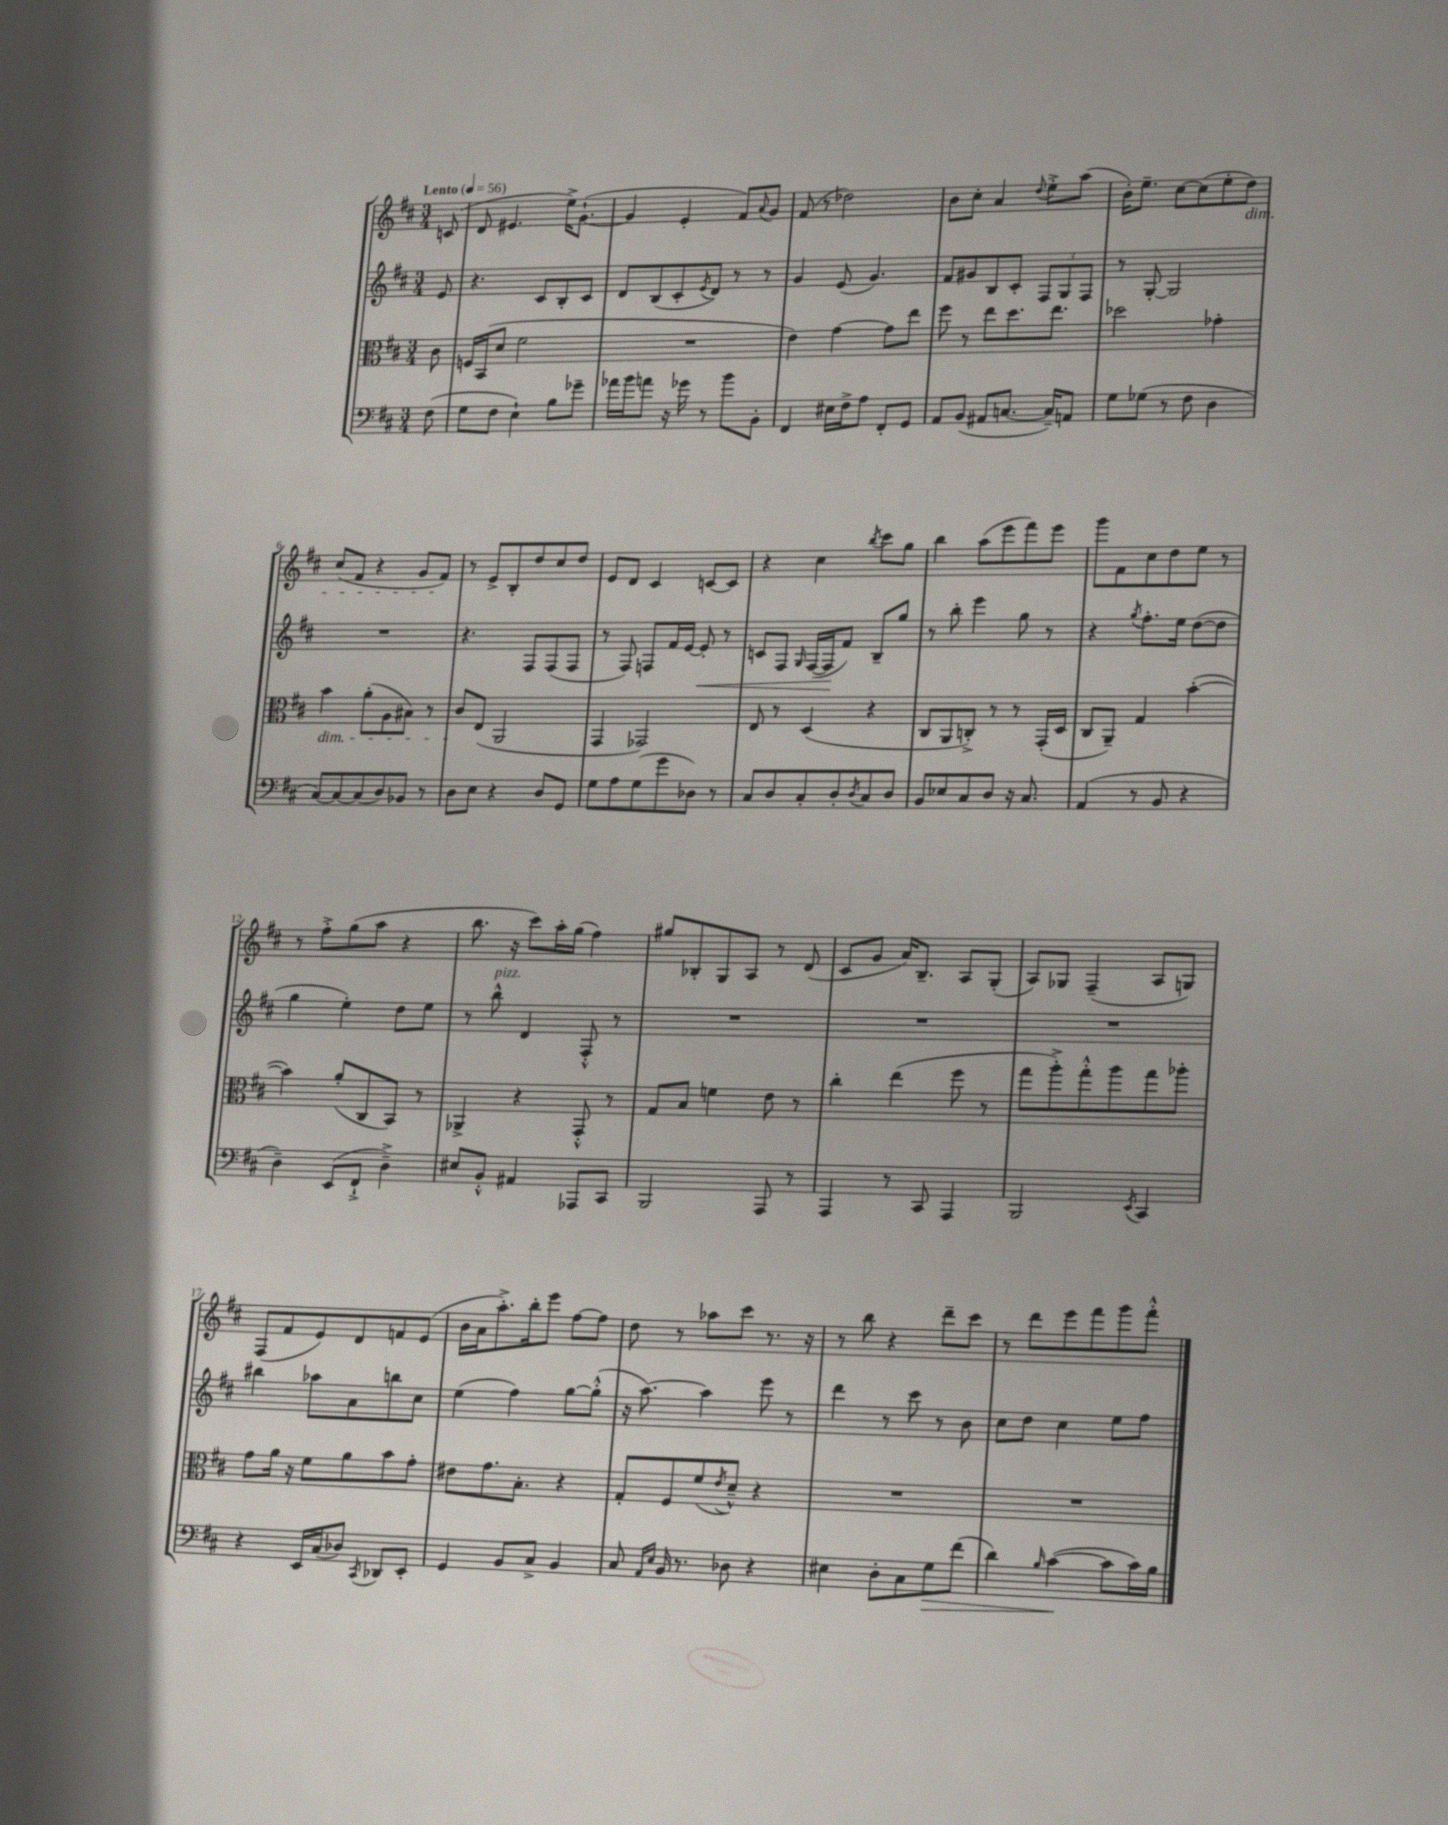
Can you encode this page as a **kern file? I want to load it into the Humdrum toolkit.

**kern	**kern	**kern	**kern
*staff4	*staff3	*staff2	*staff1
*clefF4	*clefC3	*clefG2	*clefG2
*k[f#c#]	*k[f#c#]	*k[f#c#]	*k[f#c#]
*M3/4	*M3/4	*M3/4	*M3/4
*MM56	*MM56	*MM56	*MM56
(8F#	8c#	8e	(8c
=	=	=	=
8G	16F	4.r	8d
.	(16BB	.	.
8F#	8d	.	4.e#
4E`)	2f#	.	.
.	.	8c#	.
8B	.	8B'	16ee^)
.	.	.	([8.g`
8g-~	.	8c#	.
=	=	=	=
16a-	2.r	8d	4g]
16b	.	.	.
8a	.	(8B	.
16r	.	8c#'	4e'
16g-	.	.	.
.	.	8qe	.
8r	.	8d)	.
8b	.	8r	8f#)
.	.	.	8qqa
8BB'	.	8r	8g
=	=	=	=
4FF#	4e)	4g	(8f#
.	.	.	8r
16E#	[4g	(8e	2dd-)
16F#^	.	.	.
8A	.	4.g)	.
8FF#'	8g]	.	.
8GG	8ee	.	.
=	=	=	=
8AA	8ff#	8f#	8b
(8BB	8r	8g#	8cc#'
8AA#	8ee	8B	4a
[8.C	8.dd	8c#'	.
.	.	.	8qqdd
.	.	12F#	8ee'^
16C~])	8.ee	.	.
.	.	12G	.
8AA	.	.	(8aa
.	.	12F#	.
=	=	=	=
8G	2dd-	8r	16b')
.	.	.	8.ee~
(8G-	.	[8G'	.
8r	.	2G]	[8cc#
8F#	.	.	(8cc#]
4D	4g-'	.	8ee'
.	.	.	8dd)
=	=	=	=
[8C#)	4b	2.r	(8cc#
8C#_	.	.	8f#
(8C#]	(8a'	.	4r
8D)	8A	.	.
8BB-	8B#)	.	8g
8r	8r	.	8f#)
=	=	=	=
8D	8c#	4.r	8r
8E	(8E	.	8e^
4r	2AA	.	8B'
.	.	8F#	8dd
8D	.	(8F#	8cc#
8GG	.	8F#	8dd
=	=	=	=
8G	4GG	8r	8e
8A	.	8F#)	8d
(8G	2GG-)	8F	4c#
8g	.	16f#	.
.	.	[16e	.
8D-)	.	8e']	[8c
8r	.	8r	8c]
=	=	=	=
8C#	8E	8c	4r
8D	8r	8F#	.
.	.	16qqG	.
8C#'	(4D	([16F#	4cc#
.	.	16F#]	.
8D'	.	8f#)	.
8qD	.	.	8qbb
8C#	4r	8B~	8ccc#
8D	.	8gg	8gg
=	=	=	=
8BB	8C#	8r	4bb
8E-	8AA	8bb'	.
8C#	8C'^)	4eee	(8aa
8D	8r	.	8eee
16r	8r	8gg	8fff#)
8.C#	.	.	.
.	(16GG'	8r	8eee
.	16D	.	.
=	=	=	=
(4AA	8C#	4r	8ggg
.	8AA~)	.	8f#
.	.	8qgg	.
8r	4G	8.ff#'	8cc#
8BB	.	.	8dd
.	.	16ee	.
4r	([4b'	([8dd	8ee
.	.	8dd]	8r
=	=	=	=
4D~)	4b])	4gg	8r
.	.	.	8ff#'^
(8EE	(8a'	4ee')	(8gg
8FF#`^	8C#	.	8aa
4D~^)	8BB)	8dd	4r
.	8r	8ee	.
=	=	=	=
8E#	4AA-^	8r	8.bb
8BB'^^	.	8bb^^	.
.	.	.	16r
4AA#	4r	4d	8ccc#)
.	.	.	16aa'
.	.	.	(16gg
8AAA-	8GG'^^	8F#'^^	4ff#)
8CC#	8r	8r	.
=	=	=	=
2BBB	8G	2.r	8gg#
.	8B	.	8B-'
.	4f	.	8G
.	.	.	8A
8AAA	8e	.	8r
8r	8r	.	(8d
=	=	=	=
4AAA	4cc#'	2.r	8c#
.	.	.	8g
8r	(4ee	.	16a)
.	.	.	8.B~
8CC#	.	.	.
4AAA	8ff#	.	8A
.	8r	.	(8G'
=	=	=	=
2BBB	8gg	2.r	8A)
.	8aa'^)	.	8G-
.	8gg'^^	.	(4F#~
.	8aa	.	.
8qEE	.	.	.
4CC#	8gg	.	8A
.	8aa-'	.	8G)
=	=	=	=
4r	8g	4bb#	(8F#
.	16a	.	8f#
.	16r	.	.
16EE	8f#	8aa-	8e)
(16C#	.	.	.
8D-)	8a	8a	8d
8qCC#	.	.	.
8DD-	8b	8bb	8f
8EE'	8g'	8cc#	(8e
=	=	=	=
4GG	8e#	(4ee	16b
.	.	.	16a
.	8.g	.	8.aa'^)
8BB	.	4ff#)	.
.	8.B'	.	16bb'
8C#^	.	.	8eee
4BB	4r	[8gg	[8ff#
.	.	(8gg'^^]	8ff#]
=	=	=	=
8C#	8G'	16r	8dd
.	.	[8.aa)	.
16qqAA	.	.	.
16qqE	.	.	.
16BB	8F#	.	8r
8.r	.	.	.
.	(8f#	4aa]	8aa-
.	8qe	.	.
8D-	8d~^^)	.	8ccc#
4r	4r	8eee	8.r
.	.	8r	.
.	.	.	16r
=	=	=	=
4E#	2.r	4ddd	8r
.	.	.	8bb
8D'	.	8r	4r
8C#	.	8ccc#	.
8G	.	8r	8ddd~
(8f#	.	8b	8ccc#
=	=	=	=
4d)	2.r	8cc#	8r
.	.	8dd	8ddd
16qqB	.	.	.
([4c#	.	4cc#	8eee
.	.	.	8fff#
8c#]	.	8ee	8ggg
16c#)	.	8ff#	8fff#'^^
16B	.	.	.
==	==	==	==
*-	*-	*-	*-
